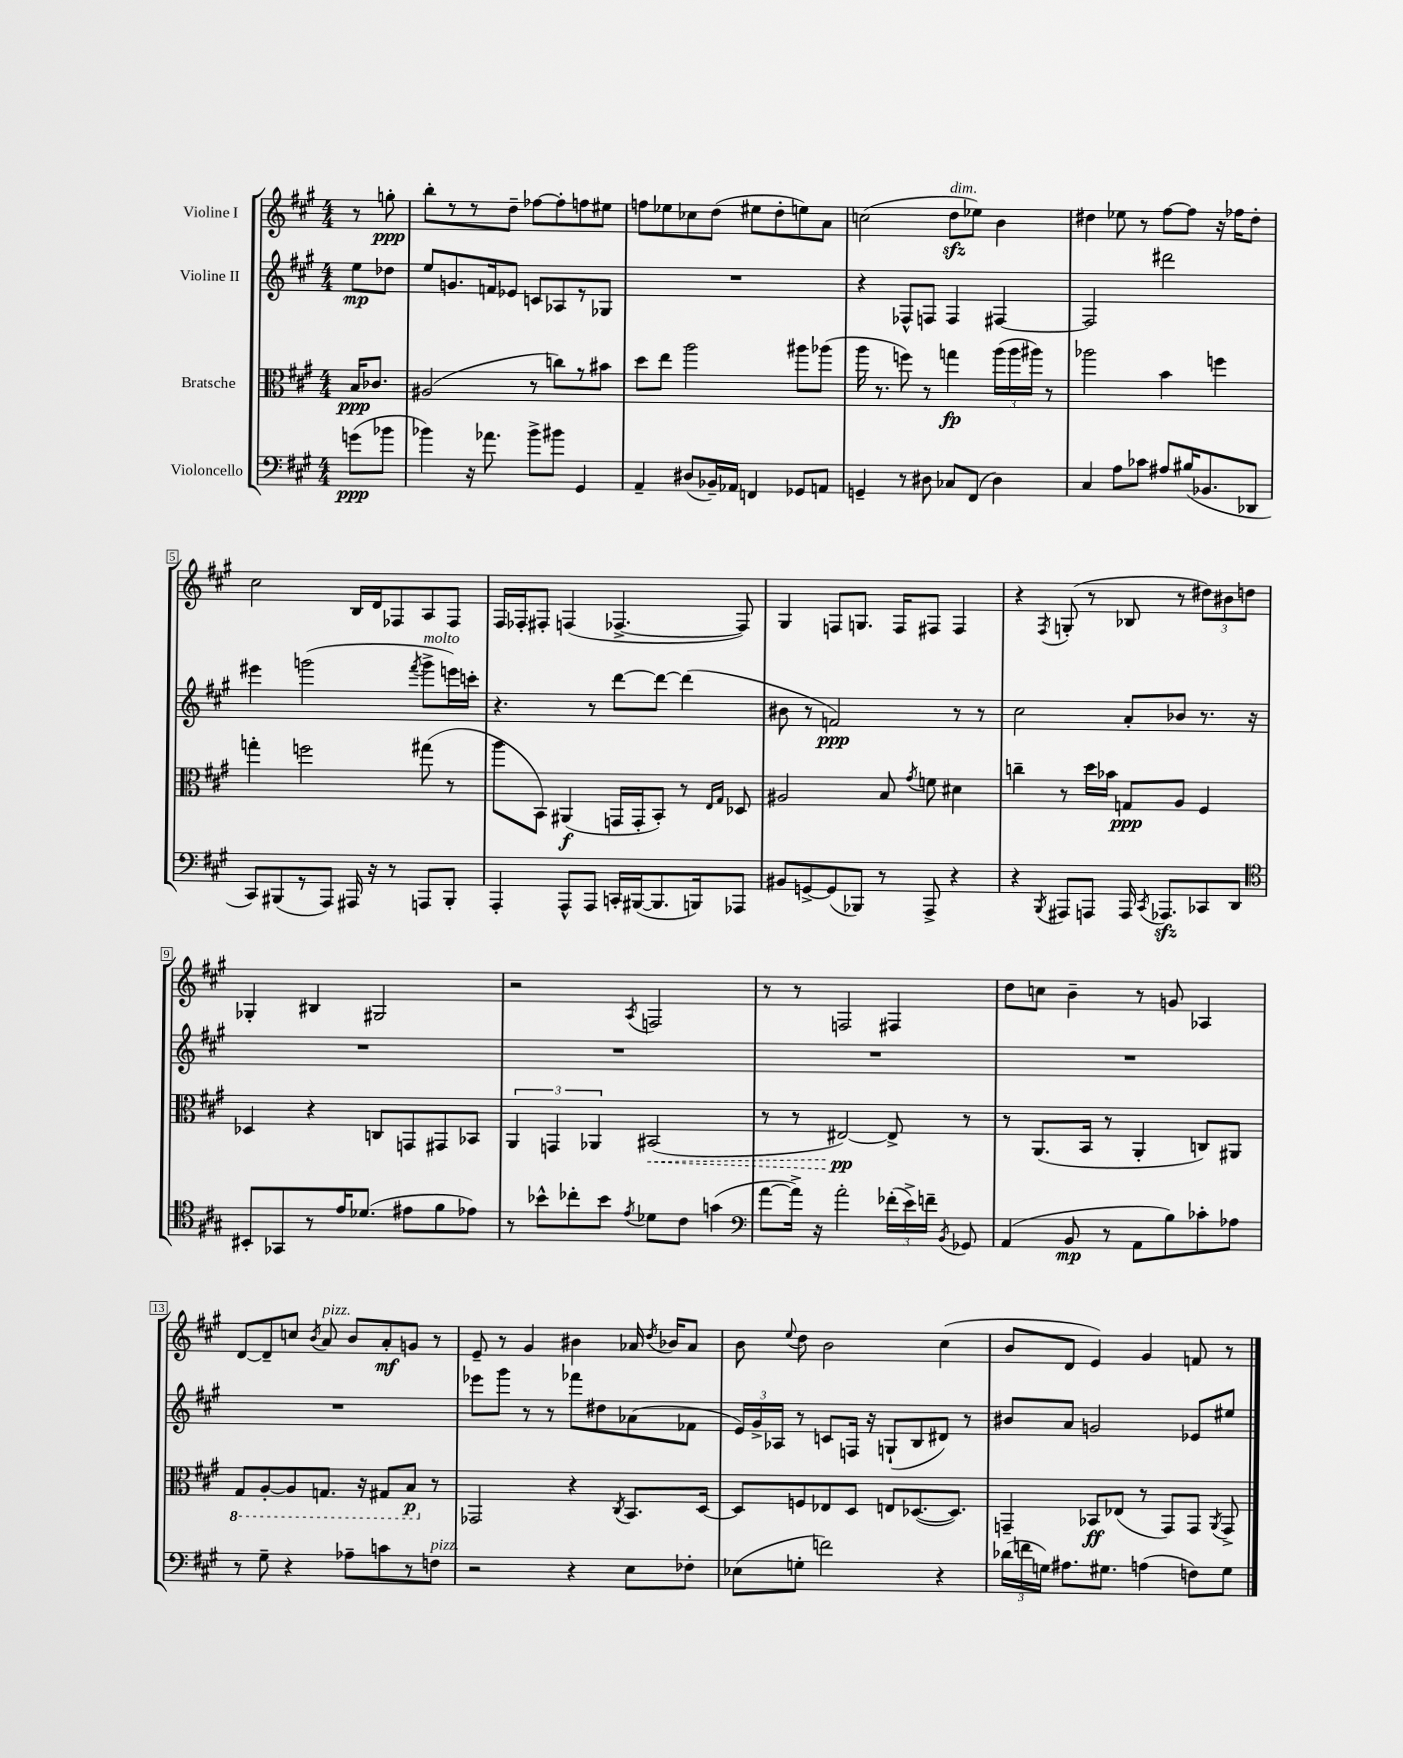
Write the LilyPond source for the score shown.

<<
\new StaffGroup <<
\new Staff = "s0" \with { instrumentName = "Violine I" } {
    \clef treble \key a \major \numericTimeSignature \time 4/4 \partial 4
    \autoBeamOff r8 g''8-.\ppp |
    b''8[-. r8 r8 d''8]-- fes''8[~ fes''8-. f''8 eis''8] |
    f''8[ ees''8 ces''8 d''8]( eis''8[ d''8-. e''8) a'8] |
    c''2( d''8[\sfz^\markup { \italic "dim." } ees''8]) b'4 |
    dis''4 ees''8 r8 fis''8[~ fis''8] r16 fes''16[ dis''8]-. |
    cis''2 b16[ d'16 fes8 a8 fes8] |
    fis16[ fes16-. fis8]-. f4( fes4.~-> fes8) |
    gis4 f8[ g8.] f16[ fis8] fis4 |
    r4 \acciaccatura { fis8 } g8-.( r8 bes8 r8 \tuplet 3/2 { dis''8[) bis'8 d''8] } |
    ges4-. bis4 gis2 |
    r2 \acciaccatura { a8 } f2 |
    r8 r8 f2 fis4 |
    d''8[ c''8] b'4-- r8 g'8 aes4 |
    d'8[~ d'8-- c''8] \acciaccatura { b'8 } a'8^\markup { \italic "pizz." } b'8[ a'8-.\mf g'8] r8 |
    e'8-- r8 gis'4 bis'4 aes'16 \acciaccatura { d''8 } bes'16[ aes'8] |
    b'8 \appoggiatura { e''8 } d''8 b'2 cis''4( |
    b'8[ d'8] e'4) gis'4 f'8 r8 \bar "|." |
}
\new Staff = "s1" \with { instrumentName = "Violine II" } {
    \clef treble \key a \major \numericTimeSignature \time 4/4 \partial 4
    \autoBeamOff e''8[\mp des''8] |
    e''8[ g'8. f'16 ees'8] c'8[ aes8 r8 ges8] |
    R1 |
    r4 fes8[-^ f8] f4 fis4~ |
    fis2 dis'''2 |
    eis'''4 g'''2( \acciaccatura { fis'''8 } g'''8[->^\markup { \italic "molto" } e'''16) c'''16]-. |
    r4. r8 d'''8[~ d'''8]~ d'''4( |
    bis'8 r8 f'2\ppp) r8 r8 |
    cis''2 a'8[-. bes'8] r8. r16 |
    R1 |
    R1 |
    R1 |
    R1 |
    R1 |
    ees'''8[ gis'''8] r8 r8 fes'''8[ dis''8 aes'8( fes'8] |
    \tuplet 3/2 { e'16[) gis'16-> aes16] } r8 c'8[ f16] r16 g8[-!( b8 dis'8]) r8 |
    bis'8[ a'8] g'2 ees'8[ eis''8] \bar "|." |
}
\new Staff = "s2" \with { instrumentName = "Bratsche" } {
    \clef alto \key a \major \numericTimeSignature \time 4/4 \partial 4
    \autoBeamOff b16[\ppp ces'8.] |
    ais2( r8 c''8[) r8 bis'8] |
    d''8[ e''8] a''2 ais''8[ aes''8]( |
    a''16 r8. f''8) r8 g''4\fp \tuplet 3/2 { a''16[( a''16 ais''16]) } r8 |
    aes''2 b'4 f''4 |
    g''4-. f''2 gis''8( r8 |
    a''8[ b,8]) ais,4\f( g,16[ g,16-. b,8]-.) r8 \grace { e16[ gis16] } des8 |
    ais2 b8 \acciaccatura { gis'8 } f'8 dis'4 |
    c''4-- r8 d''16[ bes'16] g8[\ppp a8] fis4 |
    des4 r4 c8[ g,8 gis,8 bes,8] |
    \tuplet 3/2 { a,4 g,4 aes,4 } \once \override Hairpin.style = #'dashed-line bis,2\<( |
    r8 r8 eis2~\pp\!) eis8-> r8 |
    r8 a,8.[( b,16] r8 a,4-. c8[) ais,8] |
    \ottava #-1 gis,8[ a,8~-. a,8 g,8.] r16 gis,8[ b,8]\p \ottava #0 r8 |
    ges,2 r4 \acciaccatura { cis8 } b,8.[ d16]~ |
    d8[ f8 ees8 d8] e8[ des8.~( des8.]) |
    g,4-- bes,8[\ff ees8]( r8 g,8[) g,8] \acciaccatura { a,8 } g,8-> \bar "|." |
}
\new Staff = "s3" \with { instrumentName = "Violoncello" } {
    \clef bass \key a \major \numericTimeSignature \time 4/4 \partial 4
    \autoBeamOff g'8[\ppp( bes'8] |
    bes'4) r16 aes'8. bes'8[-> bis'8] gis,4 |
    a,4-- dis8[( bes,16--) aes,16] f,4 ges,8[ a,8] |
    g,4-- r8 dis8 ces8[ fis,8]( dis4) |
    cis4 a8[ ces'8] ais8[ bis16( bes,8. des,8] |
    cis,8[) bis,,8( r8 a,,8]) ais,,16 r16 r8 a,,8[ bis,,8]-. |
    a,,4-. a,,8[-^ a,,8] c,16[-. bis,,16~( bis,,8. b,,16) aes,,8] |
    bis,8[ g,8~-> g,8( bes,,8]) r8 a,,8-> r4 |
    r4 \acciaccatura { b,,8 } ais,,8[ a,,8] a,,16 \acciaccatura { cis,8 } aes,,8.[\sfz ces,8 d,8] |
    \clef tenor bis,8[-. ges,8 r8 e'16 des'8.]( eis'8[ fis'8 ees'8]) |
    r8 bes'8[-^ ces''8-. bes'8] \acciaccatura { e'8 } des'8[ cis'8] g'4( |
    \clef bass a'8[~ a'16]->) r16 a'2-. \tuplet 3/2 { fes'16[-.( e'16->) f'16]-- } \acciaccatura { b,8 } ges,8 |
    a,4( b,8\mp r8 a,8[ b8) ces'8-. aes8] |
    r8 gis8-- r4 aes8[-- c'8 r8 f8]^\markup { \italic "pizz." } |
    r2 r4 e8[ fes8]-. |
    ees8[( g8]-. f'2) r4 |
    \tuplet 3/2 { des'16[( f'16 g16]) } ais8.[ gis8.] a4( f8[) gis8] \bar "|." |
}
>>
>>
\layout { \context { \Score \override BarNumber.stencil = #(make-stencil-boxer 0.1 0.3 ly:text-interface::print) } }
